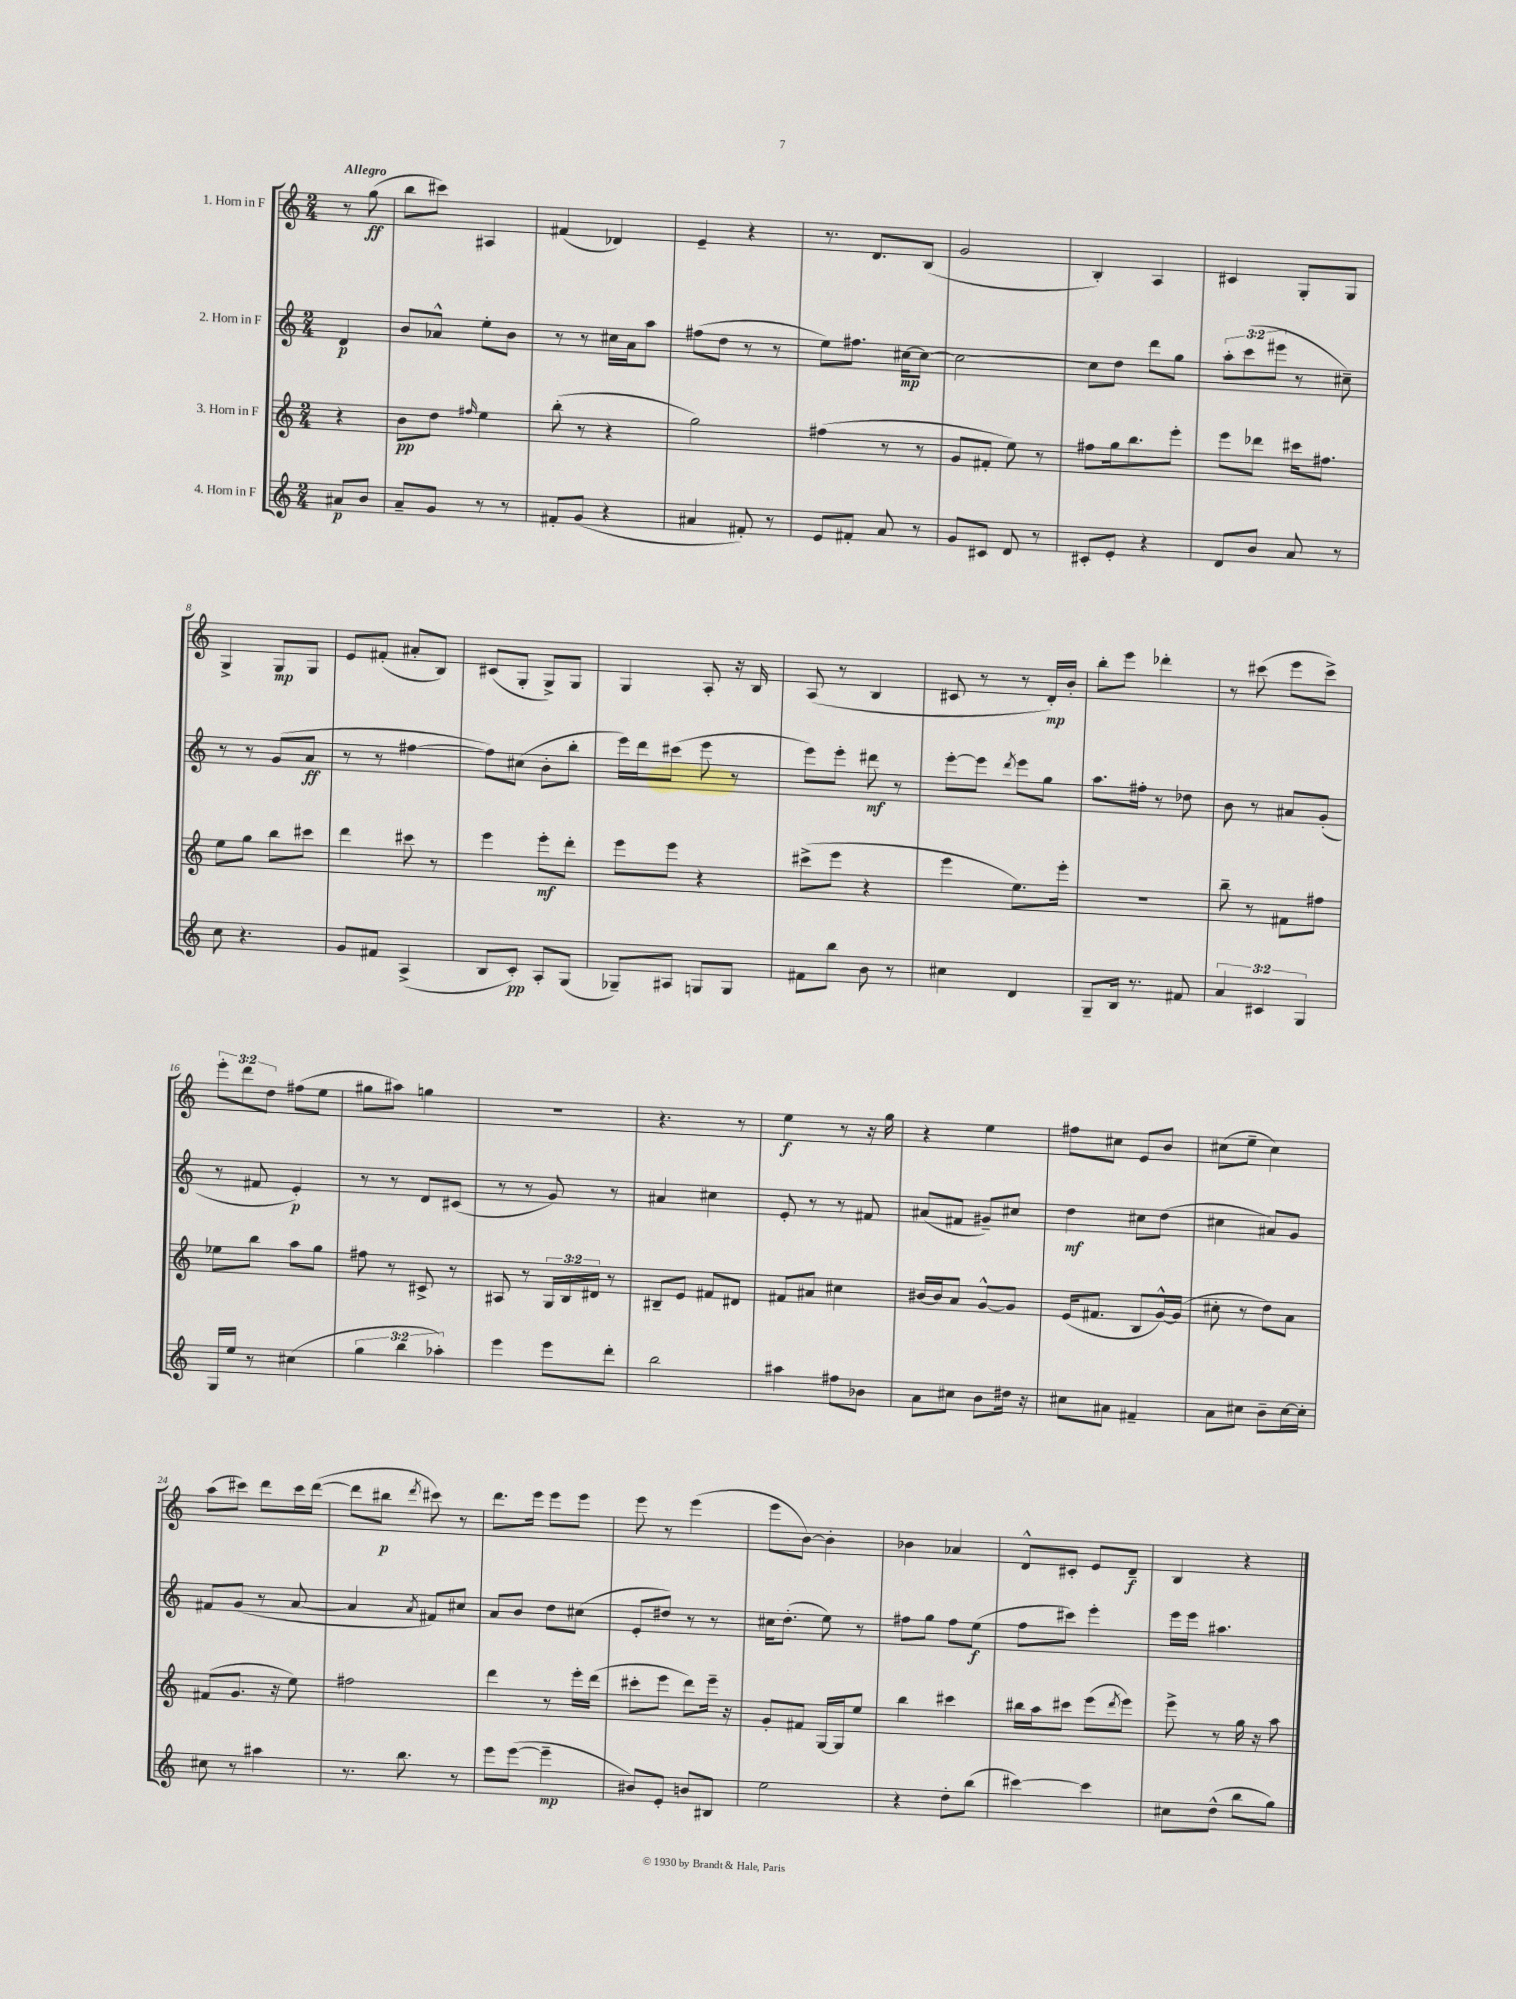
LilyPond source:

<<
\new StaffGroup <<
\new Staff = "s0" \with { instrumentName = "1. Horn in F" } {
    \clef treble \key c \major \numericTimeSignature \time 2/4 \override Staff.TupletNumber.text = #tuplet-number::calc-fraction-text \partial 4 \tempo "Allegro"
    r8 g''8\ff( |
    b''8 cis'''8) ais4 |
    fis'4( des'4) |
    e'4-- r4 |
    r8. d'8. b8( |
    g'2 |
    b4-.) a4 |
    cis'4 g8-. g8 |
    g4-> g8\mp g8 |
    e'8 fis'8-.( ais'8-. b8) |
    cis'8( g8-. g8->) g8 |
    g4 a8-. r16 b16 |
    a8( r8 b4 |
    cis'8 r8 r8 d'16-.\mp) b'16-. |
    b''8-. e'''8 des'''4-. |
    r8 cis'''8( e'''8 cis'''8->) |
    \tuplet 3/2 { e'''8-. d'''8 d''8 } fis''8( e''8 |
    gis''8 ais''8) g''4 |
    R2 |
    r4. r8 |
    e''4\f r8 r16 g''16 |
    r4 e''4 |
    fis''8 cis''8 e'8 b'8 |
    cis''8( e''8-- cis''4) |
    a''8( cis'''8) d'''8 cis'''16 d'''16~( |
    d'''8 bis''8\p \acciaccatura { d'''8 } cis'''8) r8 |
    d'''8. e'''16 e'''8 e'''8 |
    e'''8 r8 e'''4( |
    e'''8 b'8~) b'4-. |
    bes'4 aes'4 |
    d'8-^ cis'8-. e'8 d'8--\f |
    b4 r4 \bar "|." |
}
\new Staff = "s1" \with { instrumentName = "2. Horn in F" } {
    \clef treble \key c \major \numericTimeSignature \time 2/4 \override Staff.TupletNumber.text = #tuplet-number::calc-fraction-text \partial 4
    d'4\p |
    b'8 aes'8-^ e''8-. b'8 |
    r8 r8 cis''16 a'16 a''8 |
    fis''8( d''8 r8 r8 |
    e''8) fis''8. cis''16~\mp cis''8~ |
    cis''2~ |
    cis''8 d''8 d'''8 g''8 |
    \tuplet 3/2 { a''8-. c'''8( eis'''8 } r8 cis''8--) |
    r8 r8 g'8( a'8\ff |
    r8 r8 fis''4~ |
    fis''8) cis''8( b'8-. b''8-. |
    e'''16) d'''16 cis'''8( e'''8 r8 |
    e'''8) e'''8-. dis'''8\mf r8 |
    e'''8~-. e'''8 \acciaccatura { d'''8 } e'''8 g''8 |
    a''8. fis''16-. r8 des''8 |
    b'8 r8 ais'8 g'8-.( |
    r8 fis'8 e'4-.\p) |
    r8 r8 d'8 cis'8( |
    r8 r8 g'8) r8 |
    ais'4 cis''4 |
    e'8-. r8 r8 fis'8 |
    ais'8( fis'8 gis'8--) cis''8 |
    d''4\mf cis''8 d''8( |
    cis''4 ais'8) g'8 |
    fis'8 g'8( r8 a'8~ |
    a'4 \acciaccatura { a'8 } fis'8) cis''8 |
    a'8 b'8 d''8 cis''8( |
    e'8-. dis''8) r8 r8 |
    cis''16 d''8.-.( e''8) r8 |
    fis''8 g''8 fis''8 e''8\f( |
    f''8 cis'''8) e'''4-. |
    e'''16 e'''16 ais''4. \bar "|." |
}
\new Staff = "s2" \with { instrumentName = "3. Horn in F" } {
    \clef treble \key c \major \numericTimeSignature \time 2/4 \override Staff.TupletNumber.text = #tuplet-number::calc-fraction-text \partial 4
    r4 |
    b'8\pp d''8 \grace { fis''16 } e''4 |
    b''8-.( r8 r4 |
    g''2) |
    fis''4( r8 r8 |
    g'8 fis'8-. e''8) r8 |
    fis''8 g''16 b''8. e'''8-. |
    e'''8 des'''8 cis'''16 fis''8. |
    e''8 g''8 b''8 cis'''8 |
    d'''4 cis'''8 r8 |
    e'''4 e'''8-.\mf d'''8-. |
    e'''8 e'''8 r4 |
    cis'''8->( e'''8 r4 |
    e'''4 e''8.) e'''16-. |
    R2 |
    b''8-- r8 fis'8 fis''8 |
    ees''8 b''8 a''8 g''8 |
    fis''8 r8 cis'8-> r8 |
    ais8 r8 \tuplet 3/2 { g16 b16 dis'16 } r8 |
    bis8-- e'8 fis'8 dis'8 |
    fis'8 ais'8 cis''4 |
    bis'16~ bis'16 a'8 g'8~-^ g'8 |
    e'16( fis'8. b8 g'16~-^) g'16( |
    cis''8-. r8 d''8) a'8 |
    fis'8( g'8. r16 e''8) |
    fis''2 |
    d'''4 r8 e'''16-. d'''16( |
    cis'''8-. e'''8 d'''8) e'''16-- r16 |
    g'8-. fis'8 g16~ g16 e''8 |
    b''4 cis'''4 |
    bis''16 a''16 cis'''8 e'''8( \acciaccatura { d'''8 } e'''8) |
    e'''8-> r8 g''16 r16 a''8 \bar "|." |
}
\new Staff = "s3" \with { instrumentName = "4. Horn in F" } {
    \clef treble \key c \major \numericTimeSignature \time 2/4 \override Staff.TupletNumber.text = #tuplet-number::calc-fraction-text \partial 4
    ais'8\p b'8 |
    a'8-- g'8 r8 r8 |
    fis'8-. g'8( r4 |
    ais'4 fis'8-.) r8 |
    e'8 fis'8-. a'8 r8 |
    g'8 cis'8 d'8 r8 |
    cis'8-. e'8-. r4 |
    d'8 b'8 a'8 r8 |
    c''8 r4. |
    g'8 fis'8 a4->( |
    b8 c'8-.\pp) a8-. g8( |
    ges8--) ais8 g8 g8 |
    fis'8 b''8 b'8 r8 |
    cis''4 d'4 |
    g8-- b16 r8. fis'8 |
    \tuplet 3/2 { a'4 cis'4 g4 } |
    g16 e''16 r8 cis''4( |
    \tuplet 3/2 { g''4 b''4 aes''4-.) } |
    e'''4 e'''8 d'''8-. |
    b''2 |
    ais''4 fis''8 bes'8 |
    a'8 cis''8 b'8 dis''16 r16 |
    cis''8 ais'8 fis'4-- |
    a'8 cis''8 b'8-- cis''16~ cis''16-. |
    cis''8 r8 ais''4 |
    r8. b''8. r8 |
    e'''8 e'''8~( e'''4--\mp |
    bis'8) e'8-. b'8 bis8 |
    e''2 |
    r4 d''8-. b''8( |
    cis'''4~) cis'''4 |
    cis''8 d''8-^( b''8 g''8) \bar "|." |
}
>>
>>
